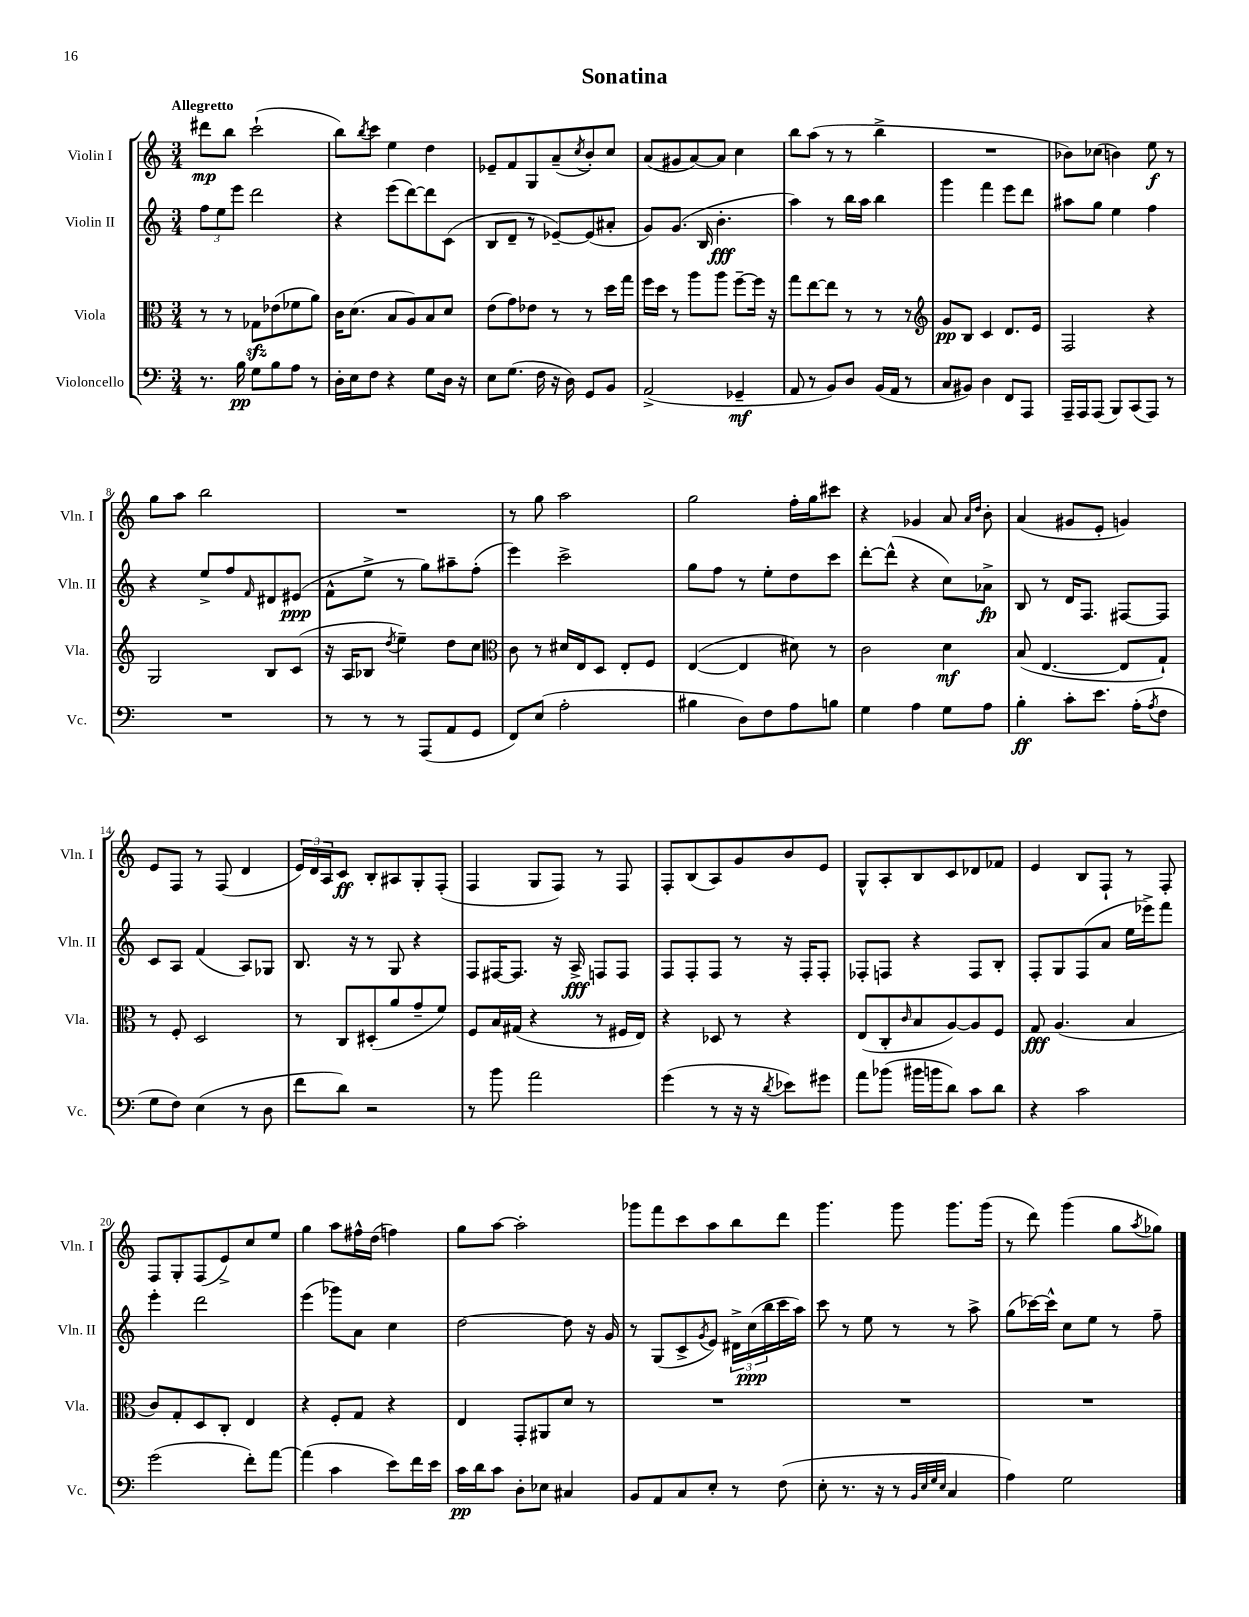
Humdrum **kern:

**kern	**dynam	**kern	**dynam	**kern	**dynam	**kern	**dynam
*part4	*part4	*part3	*part3	*part2	*part2	*part1	*part1
*staff4	*staff4	*staff3	*staff3	*staff2	*staff2	*staff1	*staff1
*I"Violoncello	*	*I"Viola	*	*I"Violin II	*	*I"Violin I	*
*I'Vc.	*	*I'Vla.	*	*I'Vln. II	*	*I'Vln. I	*
*clefF4	*	*clefC3	*	*clefG2	*	*clefG2	*
*k[]	*	*k[]	*	*k[]	*	*k[]	*
*M3/4	*	*M3/4	*	*M3/4	*	*M3/4	*
=1	=1	=1	=1	=1	=1	=1	=1
!	!	!	!	!	!	!LO:TX:a:B:t=Allegretto	!
8.r	.	8r	.	12ff\L	.	8ddd#X\L	mp
.	.	.	.	12ee\	.	.	.
.	.	8r	.	.	.	8bb\J	.
.	.	.	.	12eee\J	.	.	.
16B\	pp	.	.	.	.	.	.
8G\L	.	8G-Xzz\L	.	2ddd\	.	(2ccc`\	.
8B\	.	(8e-X\	.	.	.	.	.
8A\J	.	8f-X\	.	.	.	.	.
8r	.	8a\J)	.	.	.	.	.
=2	=2	=2	=2	=2	=2	=2	=2
16D'\LL	.	16c\KL	.	4r	.	8bb\L)	.
16E\J	.	(8.d\J	.	.	.	.	.
.	.	.	.	.	.	8qbb/	.
8F\J	.	.	.	.	.	8ccc\J	.
4r	.	8B/L	.	(8eee\L	.	4ee\	.
.	.	8A/)	.	[8ddd\)	.	.	.
8G\L	.	8B/	.	8ddd\]	.	4dd\	.
16D\Jk	.	8d/J	.	(8c\J	.	.	.
16r	.	.	.	.	.	.	.
=3	=3	=3	=3	=3	=3	=3	=3
8E\L	.	(8e\L	.	8B/L	.	8e-X~/L	.
(8.G\J	.	8g\)	.	8d~/J	.	8f/	.
.	.	8e-X\J	.	8r	.	8G/	.
16F\	.	.	.	.	.	.	.
16r	.	8r	.	[8e-X~/L)	.	(8a~/	.
16D\)	.	.	.	.	.	.	.
.	.	.	.	.	.	8qcc/	.
8GG/L	.	8r	.	(8e-/]	.	8b'/)	.
8BB/J	.	16dd\LL	.	8a#X'/J	.	8cc/J	.
.	.	16gg\JJ	.	.	.	.	.
=4	=4	=4	=4	=4	=4	=4	=4
(2AA^/	.	16ff\LL	.	8g/L)	.	(8a/L	.
.	.	16dd\JJ	.	.	.	.	.
.	.	8r	.	(8.g/J	.	8g#X/	.
.	.	8aa\L	.	.	.	[8a/)	.
.	.	.	.	16B/	.	.	.
.	.	8aa\J	.	4.b'\	fff	8a/J]	.
4GG-X~/	mf	[8ff~\L	.	.	.	4cc\	.
.	.	16ff\Jk]	.	.	.	.	.
.	.	16r	.	.	.	.	.
=5	=5	=5	=5	=5	=5	=5	=5
8AA/	.	8gg\L	.	4aa\)	.	8bb\L	.
8r	.	[8ee\	.	.	.	(8aa\J	.
8BB/L)	.	8ee\J]	.	8r	.	8r	.
8D/J	.	8r	.	16bb\LL	.	8r	.
.	.	.	.	16aa\JJ	.	.	.
(16BB/LL	.	8r	.	4bb\	.	4bb^\	.
16AA/JJ	.	.	.	.	.	.	.
8r	.	8r	.	.	.	.	.
=6	=6	=6	=6	=6	=6	=6	=6
*	*	*clefG2	*	*	*	*	*
8C/L	.	8g/L	pp	4ggg\	.	2.r	.
8BB#X/J)	.	8B/J	.	.	.	.	.
4D\	.	4c/	.	4fff\	.	.	.
8FF/L	.	8.d/L	.	8eee\L	.	.	.
8AAA/J	.	.	.	8ddd\J	.	.	.
.	.	16e/Jk	.	.	.	.	.
=7	=7	=7	=7	=7	=7	=7	=7
16AAA~/LL	.	2F/	.	8aa#X\L	.	8b-X\L)	.
16AAA/J	.	.	.	.	.	.	.
(8AAA/J	.	.	.	8gg\J	.	(8cc-X\J	.
8BBB/L)	.	.	.	4ee\	.	4bn\)	.
(8CC/	.	.	.	.	.	.	.
8AAA/J)	.	4r	.	4ff\	.	8ee\	f
8r	.	.	.	.	.	8r	.
!!LO:LB:g=z
=8	=8	=8	=8	=8	=8	=8	=8
2.r	.	2G/	.	4r	.	8gg\L	.
.	.	.	.	.	.	8aa\J	.
.	.	.	.	8ee^/L	.	2bb\	.
.	.	.	.	8ff/	.	.	.
.	.	.	.	16qqf/	.	.	.
.	.	8B/L	.	8d#X/	.	.	.
.	.	(8c/J	.	(8e#X/J	ppp	.	.
=9	=9	=9	=9	=9	=9	=9	=9
8r	.	16r	.	8f^^\L	.	2.r	.
.	.	16A/KL	.	.	.	.	.
8r	.	8B-X/J	.	8ee^\J	.	.	.
.	.	8qdd/	.	.	.	.	.
8r	.	4ee~\)	.	8r	.	.	.
(8AAA/L	.	.	.	8gg\L)	.	.	.
8AA/	.	8dd\L	.	8aa#X~\	.	.	.
8GG/J	.	8cc\J	.	(8ff'\J	.	.	.
=10	=10	=10	=10	=10	=10	=10	=10
*	*	*clefC3	*	*	*	*	*
8FF/L)	.	8c\	.	4eee\)	.	8r	.
(8E/J	.	8r	.	.	.	8gg\	.
2A'\	.	16d#X/LL	.	2ccc^\	.	2aa\	.
.	.	16E/J	.	.	.	.	.
.	.	8D/J	.	.	.	.	.
.	.	8E'/L	.	.	.	.	.
.	.	8F/J	.	.	.	.	.
=11	=11	=11	=11	=11	=11	=11	=11
4B#X\	.	([4E/	.	8gg\L	.	2gg\	.
.	.	.	.	8ff\J	.	.	.
8D\L)	.	4E/]	.	8r	.	.	.
8F\	.	.	.	8ee'\L	.	.	.
8A\	.	8d#X\)	.	8dd\	.	16ff'\LL	.
.	.	.	.	.	.	16gg\J	.
8Bn\J	.	8r	.	8ccc\J	.	8ccc#X\J	.
=12	=12	=12	=12	=12	=12	=12	=12
4G\	.	2c\	.	[8ddd'\L	.	4r	.
.	.	.	.	(8ddd^^\J]	.	.	.
4A\	.	.	.	4r	.	4g-X/	.
8G\L	.	4d\	mf	8cc\L)	.	8a/	.
.	.	.	.	.	.	16qqa/LL	.
.	.	.	.	.	.	16qqdd/JJ	.
8A\J	.	.	.	8a-X^\J	fp	8b'\	.
=13	=13	=13	=13	=13	=13	=13	=13
4B'\	ff	(8B/	.	8B/	.	(4a/	.
.	.	[4.E/	.	8r	.	.	.
8c'\L	.	.	.	16d/KL	.	8g#X/L	.
.	.	.	.	8.F/J	.	.	.
8.e\J	.	.	.	.	.	8e'/J	.
.	.	8E/L]	.	[8F#X/L	.	4gn/)	.
(16A'\KL	.	.	.	.	.	.	.
8qA/	.	.	.	.	.	.	.
8F\J	.	8G`/J)	.	8F#/J]	.	.	.
!!LO:LB:g=z
=14	=14	=14	=14	=14	=14	=14	=14
8G\L	.	8r	.	8c/L	.	8e/L	.
8F\J)	.	8F'/	.	8A/J	.	8F/J	.
(4E\	.	2D/	.	(4f/	.	8r	.
.	.	.	.	.	.	(8F/	.
8r	.	.	.	8A/L)	.	4d/	.
8D\	.	.	.	8G-X/J	.	.	.
=15	=15	=15	=15	=15	=15	=15	=15
8f\L	.	8r	.	8.B/	.	24e/LL)	.
.	.	.	.	.	.	24d/	.
.	.	.	.	.	.	24A/J	.
8d\J)	.	8C/L	.	.	.	8c/J	ff
.	.	.	.	16r	.	.	.
2r	.	(8D#X'/	.	8r	.	8B'/L	.
.	.	8a/	.	8G/	.	8A#X/	.
.	.	8g~/	.	4r	.	8G'/	.
.	.	8f/J)	.	.	.	(8F'/J	.
=16	=16	=16	=16	=16	=16	=16	=16
8r	.	8F/L	.	8F/L	.	4F/	.
8b\	.	16B/L	.	[16F#X/K	.	.	.
.	.	(16G#X/JJ	.	8.F#/J]	.	.	.
2a\	.	4r	.	.	.	8G/L	.
.	.	.	.	16r	.	8F/J)	.
.	.	.	.	16A^/	fff	.	.
.	.	8r	.	8Fn/L	.	8r	.
.	.	16F#X/LL	.	8F/J	.	8F/	.
.	.	16E/JJ)	.	.	.	.	.
=17	=17	=17	=17	=17	=17	=17	=17
(4g\	.	4r	.	8F/L	.	8F'/L	.
.	.	.	.	8F'/	.	(8B/	.
8r	.	8D-X/	.	8F/J	.	8A/)	.
16r	.	8r	.	8r	.	8g/	.
16r	.	.	.	.	.	.	.
8qd/	.	.	.	.	.	.	.
8e-X\L)	.	4r	.	16r	.	8b/	.
.	.	.	.	16F'/KL	.	.	.
8g#X\J	.	.	.	8F'/J	.	8e/J	.
=18	=18	=18	=18	=18	=18	=18	=18
8a\L	.	(8E/L	.	8F-X'/L	.	8G^^/L	.
(8b-X\J	.	8C'/	.	8Fn/J	.	8A'/	.
.	.	16qqc/	.	.	.	.	.
16b#X\LL	.	8B/	.	4r	.	8B/	.
16bn\J	.	.	.	.	.	.	.
8d\J)	.	[8A/)	.	.	.	8c/	.
8c\L	.	8A/]	.	8F/L	.	8d-X/	.
8d\J	.	8F/J	.	8B'/J	.	8f-X/J	.
=19	=19	=19	=19	=19	=19	=19	=19
4r	.	8G/	fff	8F'/L	.	4e/	.
.	.	(4.A/	.	8G/	.	.	.
2c\	.	.	.	(8F/	.	8B/L	.
.	.	.	.	8a/J	.	8F`/J	.
.	.	4B/	.	16ee\LL	.	8r	.
.	.	.	.	16eee-X^\J)	.	.	.
.	.	.	.	8fff\J	.	8F'/	.
!!LO:LB:g=z
=20	=20	=20	=20	=20	=20	=20	=20
(2g\	.	8c/L)	.	4eee'\	.	8F/L	.
.	.	8G'/	.	.	.	8G'/	.
.	.	8D/	.	2ddd\	.	(8F/	.
.	.	8C'/J	.	.	.	8e^/)	.
8f'\L)	.	4E/	.	.	.	8cc/	.
[8a\J	.	.	.	.	.	8ee/J	.
=21	=21	=21	=21	=21	=21	=21	=21
(4a\]	.	4r	.	(4eee\	.	4gg\	.
4c\	.	8F'/L	.	8ggg-X\L)	.	8aa\L	.
.	.	8G/J	.	8a\J	.	16ff#X^^\L	.
.	.	.	.	.	.	(16dd\JJ	.
8e\L)	.	4r	.	4cc\	.	4ffn\)	.
16f\L	.	.	.	.	.	.	.
16e\JJ	.	.	.	.	.	.	.
=22	=22	=22	=22	=22	=22	=22	=22
16c\LL	pp	4E/	.	[2dd\	.	8gg\L	.
16d\J	.	.	.	.	.	.	.
8c\J	.	.	.	.	.	[8aa\J	.
8D'\L	.	8GG'/L	.	.	.	2aa'\]	.
8E-X\J	.	8AA#X/	.	.	.	.	.
4C#X/	.	8d/J	.	8dd\]	.	.	.
.	.	8r	.	16r	.	.	.
.	.	.	.	16g/	.	.	.
=23	=23	=23	=23	=23	=23	=23	=23
8BB/L	.	2.r	.	8r	.	8ggg-X\L	.
8AA/	.	.	.	(8G/L	.	8fff\	.
8C/	.	.	.	8c^/	.	8ccc\	.
.	.	.	.	8qg/	.	.	.
8E'/J	.	.	.	8e/J)	.	8aa\	.
8r	.	.	.	24d#X^\LL	.	8bb\	.
.	.	.	.	(24cc\	ppp	.	.
.	.	.	.	24bb\	.	.	.
(8F\	.	.	.	16ccc\	.	8ddd\J	.
.	.	.	.	16aa\JJ)	.	.	.
=24	=24	=24	=24	=24	=24	=24	=24
8E'\	.	2.r	.	8ccc\	.	4.ggg\	.
8.r	.	.	.	8r	.	.	.
.	.	.	.	8ee\	.	.	.
16r	.	.	.	.	.	.	.
8r	.	.	.	8r	.	8ggg\	.
32qqBB/LLL	.	.	.	.	.	.	.
32qqE/	.	.	.	.	.	.	.
32qqG/	.	.	.	.	.	.	.
32qqE/JJJ	.	.	.	.	.	.	.
4C/	.	.	.	8r	.	8.ggg\L	.
.	.	.	.	8aa^\	.	.	.
.	.	.	.	.	.	(16ggg\Jk	.
=25	=25	=25	=25	=25	=25	=25	=25
4A\)	.	2.r	.	(8gg\L	.	8r	.
.	.	.	.	[16ccc-X\L)	.	8ddd\)	.
.	.	.	.	16ccc-^^\JJ]	.	.	.
2G\	.	.	.	8cc\L	.	(4ggg\	.
.	.	.	.	8ee\J	.	.	.
.	.	.	.	8r	.	8gg\L	.
.	.	.	.	.	.	8qaa/	.
.	.	.	.	8ff~\	.	8gg-X\J)	.
==	==	==	==	==	==	==	==
*-	*-	*-	*-	*-	*-	*-	*-
